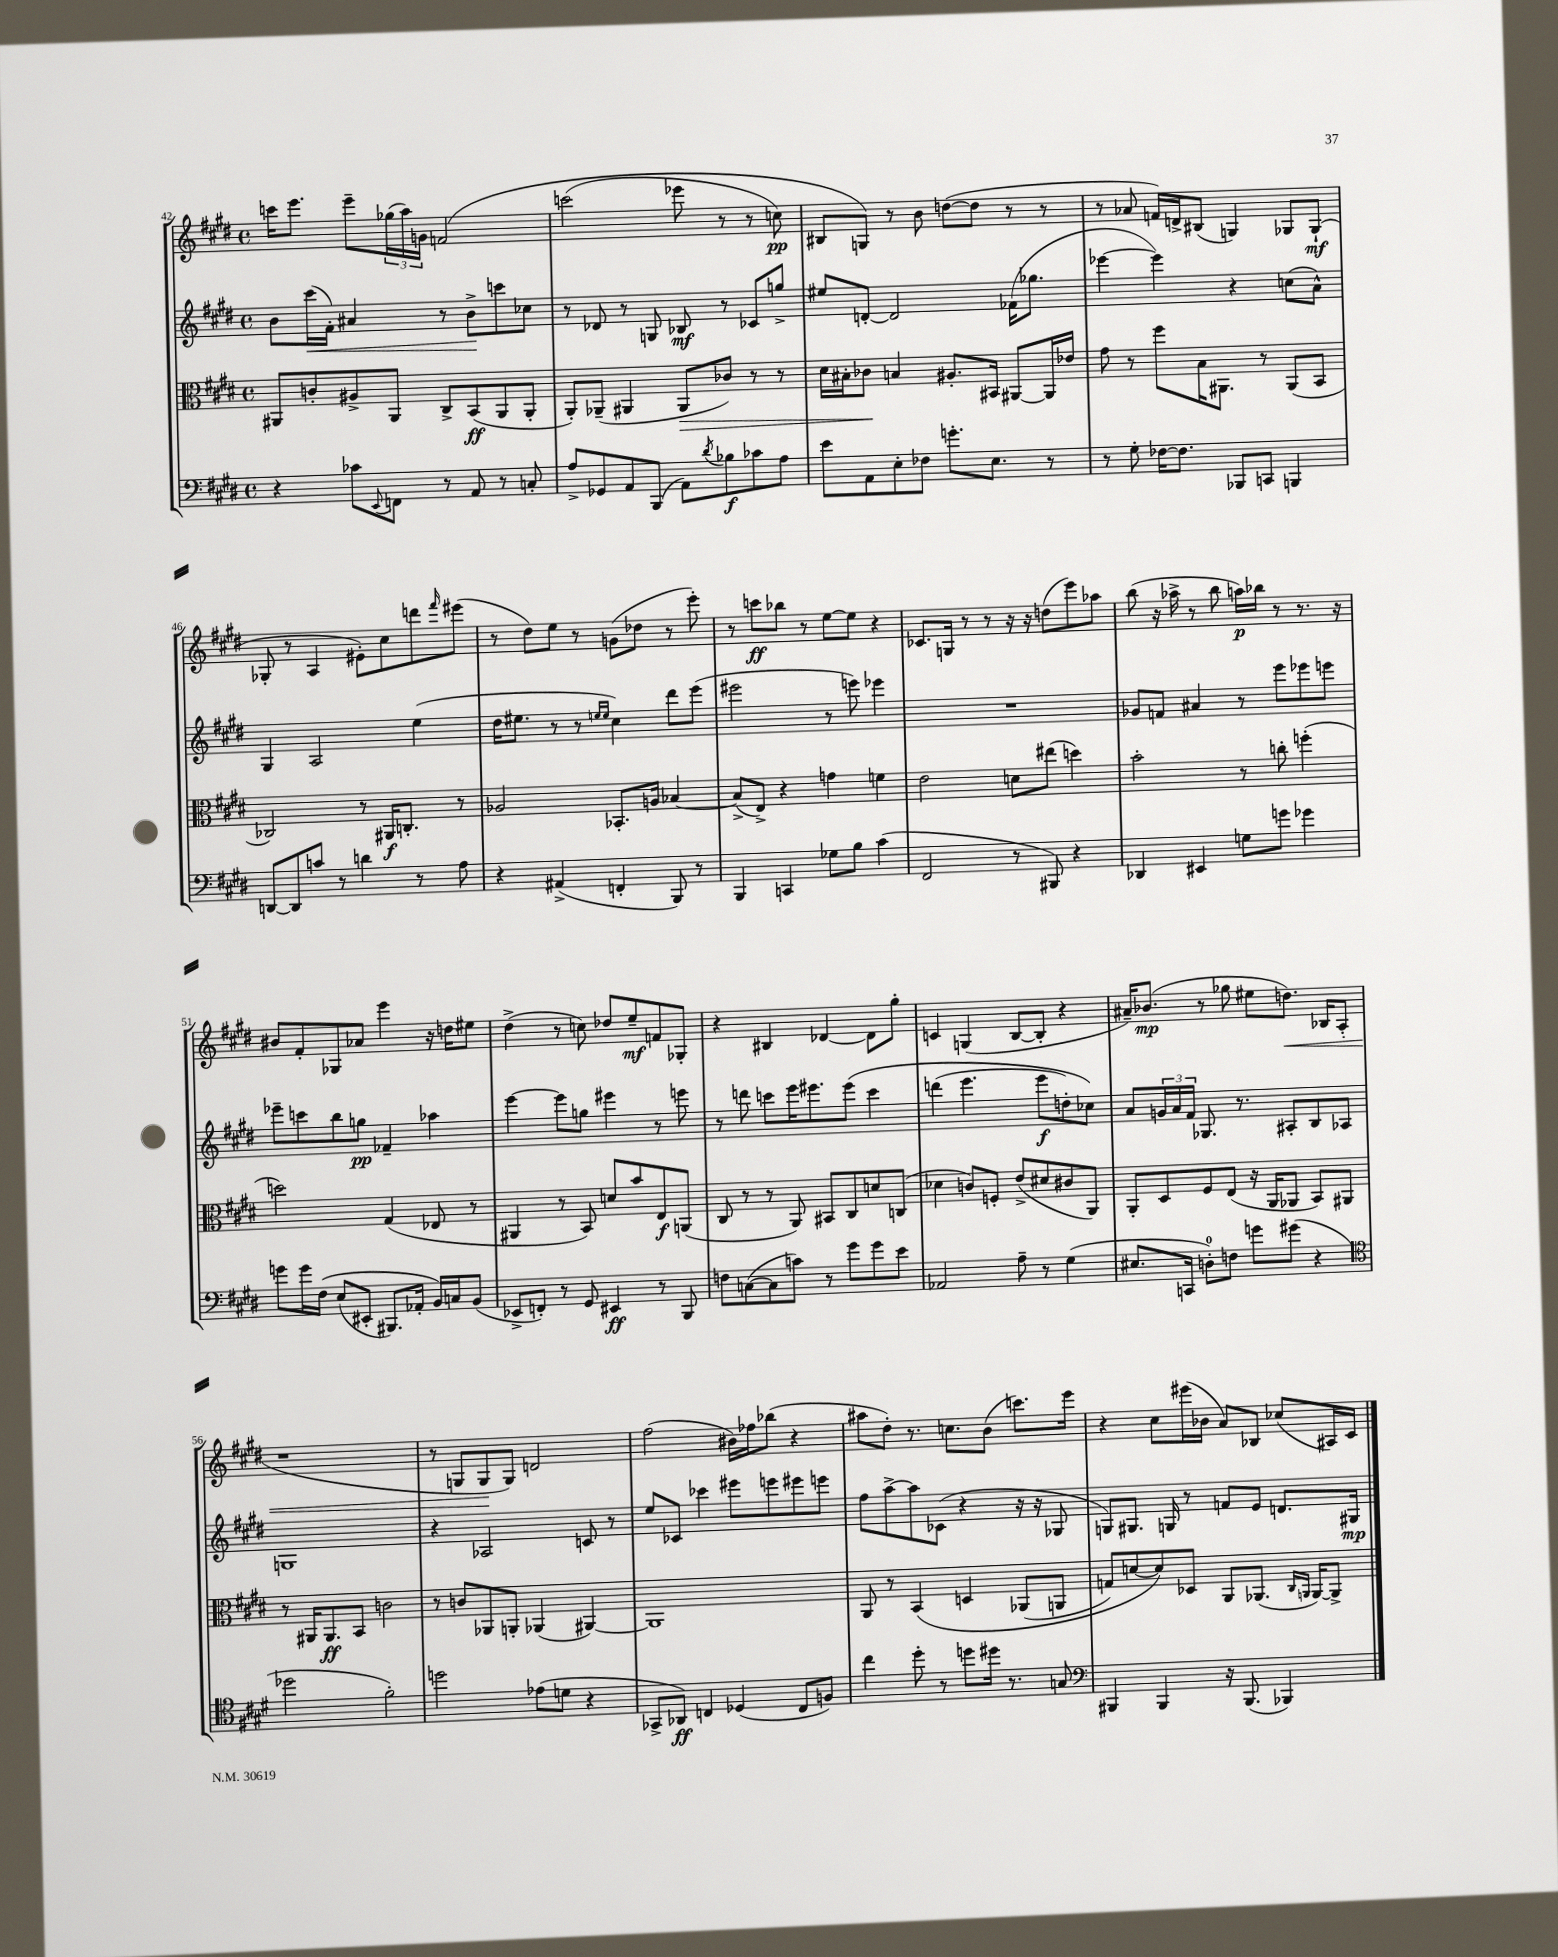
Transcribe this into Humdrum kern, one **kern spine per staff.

**kern	**dynam	**kern	**dynam	**kern	**dynam	**kern	**dynam
*part4	*part4	*part3	*part3	*part2	*part2	*part1	*part1
*staff4	*staff4	*staff3	*staff3	*staff2	*staff2	*staff1	*staff1
*clefF4	*	*clefC3	*	*clefG2	*	*clefG2	*
*k[f#c#g#d#]	*	*k[f#c#g#d#]	*	*k[f#c#g#d#]	*	*k[f#c#g#d#]	*
*M4/4	*	*M4/4	*	*M4/4	*	*M4/4	*
*met(c)	*	*met(c)	*	*met(c)	*	*met(c)	*
=42	=42	=42	=42	=42	=42	=42	=42
4r	.	8AA#X/L	.	8b\L	.	16cccn\KL	.
.	.	.	.	.	.	8.eee\J	.
!	!	!	!	!	!LO:HP:b	!	!
.	.	8cn'/	.	(16ccc#\L	<	.	.
.	.	.	.	16f#'\JJ)	.	.	.
8c-X\L	.	8A#X^/	.	4a#X/	.	8eee~\L	.
8qqEE/	.	.	.	.	.	.	.
8FFn\J	.	8AA#/J	.	.	.	(24gg-X\L	.
.	.	.	.	.	.	24aa\)	.
.	.	.	.	.	.	24gn\JJ	.
8r	.	8C#^/L	.	8r	.	(2fn/	.
8AA/	.	(8BB/	ff	8b^\L	.	.	.
8r	.	8AA#/	.	8cccn\	[	.	.
8Cn'/	.	8AA#'/J	.	8cc-X\J	.	.	.
=43	=43	=43	=43	=43	=43	=43	=43
8A^/L	.	8AA'/L)	.	8r	.	(2cccn\	.
8GG-X/	.	(8AA-X~/J	.	8d-X/	.	.	.
8AA/	.	4AA#X/	.	8r	.	.	.
(8BBB/J	.	.	.	8Gn/	.	.	.
!	!	!	!LO:HP:b	!	!	!	!
8AA\L)	.	8AA#/L	>	8B-X/	mf	8eee-X\	.
8qd#/	.	.	.	.	.	.	.
8B-X\	f	8c-X/J)	.	8r	.	8r	.
8c-X\	.	8r	.	8c-X/L	.	8r	.
8A\J	.	8r	.	8ggn^/J	.	8ccn\)	pp
=44	=44	=44	=44	=44	=44	=44	=44
8e\L	.	16d#\LL	.	8ee#X/L	.	8B#X/L	.
.	.	16B#X'\J	.	.	.	.	.
8AA\	.	8c-X\J	.	[8dn'/J	.	8Gn/J)	.
8E'\	.	4Bn/	]	2d/]	.	8r	.
8F-X\J	.	.	.	.	.	8b\	.
8.gn'\L	.	8.A#X'/L	.	.	.	([8ddn\L	.
.	.	.	.	.	.	8dd\J]	.
8.E\J	.	16BB#X/Jk	.	.	.	.	.
.	.	[8AA#X/L	.	(16f-X\KL	.	8r	.
.	.	.	.	8.gg-X\J	.	.	.
8r	.	16AA#/L]	.	.	.	8r	.
.	.	16e-X/JJ	.	.	.	.	.
=45	=45	=45	=45	=45	=45	=45	=45
8r	.	8g#\	.	[4eee-X\	.	8r	.
8G#'\	.	8r	.	.	.	8a-X/	.
[16F-X\KL	.	8ff#\L	.	4eee-\])	.	16fn/LL)	.
8.F-\J]	.	.	.	.	.	16dn^/J	.
.	.	16B\K	.	.	.	(8B#X/J	.
.	.	8.AA#X\J	.	.	.	.	.
8BBB-X/L	.	.	.	4r	.	4Gn/)	.
8CCn/J	.	8r	.	.	.	.	.
4BBBn/	.	(8AA#/L	.	(8ccn\L	.	8G-X/L	.
.	.	8BB/J	.	8a^^\J)	.	(8G-`/J	mf
!!LO:LB:g=z
=46	=46	=46	=46	=46	=46	=46	=46
[8DDn/L	.	2C-X/)	.	4G#/	.	8G-X'/	.
8DD/]	.	.	.	.	.	8r	.
8cn/J	.	.	.	2A/	.	4A/	.
8r	.	.	.	.	.	.	.
4dn\	.	8r	.	.	.	8e#X'\L)	.
.	.	16AA#X/KL	f	.	.	8cc#\	.
.	.	8.Cn'/J	.	.	.	.	.
8r	.	.	.	(4ee\	.	8dddn\	.
.	.	.	.	.	.	16qqfff#/	.
8A\	.	8r	.	.	.	(8eee#X\J	.
=47	=47	=47	=47	=47	=47	=47	=47
4r	.	2A-X/	.	16dd#\KL	.	8r	.
.	.	.	.	8.ee#X\J	.	.	.
.	.	.	.	.	.	8dd#\L)	.
(4AA#X^/	.	.	.	8r	.	8ee\J	.
.	.	.	.	8r	.	8r	.
.	.	.	.	16qqeen/LL	.	.	.
.	.	.	.	16qqee/JJ	.	.	.
4FFn'/	.	8.BB-X'/L	.	4cc#\)	.	(8gn\L	.
.	.	.	.	.	.	8dd-X\J	.
.	.	16An/Jk	.	.	.	.	.
8BBB/)	.	[4B-X/	.	8ddd#\L	.	8r	.
8r	.	.	.	(8eee\J	.	8eee'\)	.
=48	=48	=48	=48	=48	=48	=48	=48
4BBB/	.	(8B-^/L]	.	2eee#X\	.	8r	.
.	.	8E^/J)	.	.	.	8cccn\L	ff
4CCn/	.	4r	.	.	.	8bb-X\J	.
.	.	.	.	.	.	8r	.
8G-X\L	.	4gn\	.	8r	.	[8ee\L	.
8B\J	.	.	.	8eeen\)	.	8ee\J]	.
(4c#\	.	4fn\	.	4eee-X\	.	4r	.
=49	=49	=49	=49	=49	=49	=49	=49
2FF#/	.	2e\	.	1r	.	8.c-X/L	.
.	.	.	.	.	.	16Gn/Jk	.
.	.	.	.	.	.	8r	.
.	.	.	.	.	.	8r	.
8r	.	8dn\L	.	.	.	16r	.
.	.	.	.	.	.	16r	.
8BBB#X/)	.	(8ee#X\J	.	.	.	(8ddn\L	.
4r	.	4ddn\)	.	.	.	8eee\)	.
.	.	.	.	.	.	8aa-X\J	.
=50	=50	=50	=50	=50	=50	=50	=50
4DD-X/	.	2b'\	.	8g-X/L	.	(8bb\	.
.	.	.	.	8fn/J	.	16r	.
.	.	.	.	.	.	16aa-X^\	.
4EE#X/	.	.	.	4a#X/	.	8r	.
.	.	.	.	.	.	8bb\	.
8Gn\L	.	8r	.	8r	.	16aan\LL)	p
.	.	.	.	.	.	16bb-X\JJ	.
8gn\J	.	8ccn'\	.	8eee\L	.	8r	.
4g-X\	.	(4ffn'\	.	8eee-X\	.	8.r	.
.	.	.	.	8eeen\J	.	.	.
.	.	.	.	.	.	16r	.
!!LO:LB:g=z
=51	=51	=51	=51	=51	=51	=51	=51
8gn\L	.	2ddn\)	.	8eee-X~\L	.	8b#X/L	.
16g\L	.	.	.	8cccn\	.	8f#'/	.
(16F#\JJ	.	.	.	.	.	.	.
(8E/L	.	.	.	8bb\	.	8G-X/	.
8EE#X'/J	.	.	.	8ggn\J	pp	8a-X/J	.
8.BBB#X/L)	.	(4G#/	.	4f-X~/	.	4eee\	.
16AA-X'/Jk	.	.	.	.	.	.	.
16BB/LL)	.	8E-X/	.	4aa-X\	.	16r	.
16Cn/J	.	.	.	.	.	16ddn\KL	.
(8BB/J	.	8r	.	.	.	8ee#X\J	.
=52	=52	=52	=52	=52	=52	=52	=52
8EE-X^/L	.	4AA#X/	.	[4eee\	.	(4dd#^\	.
8FFn'/J)	.	.	.	.	.	.	.
8r	.	8r	.	8eee\L]	.	8r	.
8GG#/	.	8BB/)	.	8ggn\J	.	8ccn\)	.
4EE#X/	ff	8dn/L	.	4eee#X\	.	8dd-X/L	.
.	.	8b/	.	.	.	8ee~/	mf
8r	.	8E/	f	8r	.	8fn/	.
8BBB/	.	(8AAn/J	.	8eeen\	.	8G-X'/J	.
=53	=53	=53	=53	=53	=53	=53	=53
8Fn\L	.	8C#/	.	8r	.	4r	.
([8Cn\	.	8r	.	8dddn\	.	.	.
8C\]	.	8r	.	8cccn\L	.	4B#X/	.
8cn\J)	.	8AA/)	.	16eee\K	.	.	.
.	.	.	.	8.eee#X\	.	.	.
8r	.	8BB#X/L	.	.	.	[4d-X/	.
8g#\L	.	8C#/	.	(8eee#\J	.	.	.
8g#\	.	8dn/	.	4ccc\	.	8d-\L]	.
8e\J	.	(8Cn/J	.	.	.	8gg#'\J	.
=54	=54	=54	=54	=54	=54	=54	=54
2AA-X/	.	4d-X\	.	(4dddn\	.	4cn/	.
.	.	8cn/L)	.	4.eee\	.	(4Gn/	.
.	.	8Fn'/J	.	.	.	.	.
8A~\	.	(8e^/L	.	.	.	[8B/L	.
8r	.	8d#X/	.	8eee\L	f	8B'/J]	.
(4G#\	.	8c#X/	.	8ddn'\)	.	4r	.
.	.	8AA/J)	.	8cc-X\J)	.	.	.
=55	=55	=55	=55	=55	=55	=55	=55
8.E#X/L	.	8AA'/L	.	8a/L	.	16a#X~/KL)	.
.	.	.	.	.	.	(8.b-X/J	mp
.	.	8D#/	.	24gn/L	.	.	.
.	.	.	.	24a/	.	.	.
16CCn/Jk	.	.	.	.	.	.	.
.	.	.	.	24f#/JJ	.	.	.
8Dn'\L)	.	8F#/	.	8.G-X/	.	8r	.
8Fn\J	.	(8E/J	.	.	.	8gg-X\	.
.	.	.	.	8.r	.	.	.
8gn\L	.	16r	.	.	.	8ee#X\L	.
.	.	16AA/KL	.	.	.	.	.
!	!	!	!	!	!	!	!LO:HP:b
(8g#X\J	.	8AA-X/J	.	8A#X'/L	.	8.ddn\J)	<
4r	.	8BB/L)	.	8B/	.	.	.
.	.	.	.	.	.	16B-X/KL	.
.	.	8AA#X/J	.	8A-X/J	.	(8A'/J	.
!!LO:LB:g=z
=56	=56	=56	=56	=56	=56	=56	=56
*clefC4	*	*	*	*	*	*	*
2dd-X\	.	8r	.	1Gn	.	1r	.
.	.	16AA#X/KL	.	.	.	.	.
.	.	8.AA#/	ff	.	.	.	.
.	.	8BB/J	.	.	.	.	.
2f#'\)	.	2cn\	.	.	.	.	.
=57	=57	=57	=57	=57	=57	=57	=57
2ddn\	.	8r	.	4r	.	8r	.
.	.	8cn/L	.	.	.	8Gn/L	.
.	.	8AA-X/	.	2A-X/	.	8G/	.
.	.	8AAn'/J	.	.	.	8G/J)	[
(8e-X\L	.	(4AA-X/	.	.	.	2dn/	.
8dn\J	.	.	.	.	.	.	.
4r	.	[4AA#X/)	.	8cn/	.	.	.
.	.	.	.	8r	.	.	.
=58	=58	=58	=58	=58	=58	=58	=58
8GG-X^/L	.	1AA#]	.	8ee/L	.	(2ff#\	.
8AA-X/J)	ff	.	.	8c-X/J	.	.	.
4Cn/	.	.	.	4ccc-X\	.	.	.
(4D-X/	.	.	.	8eee#X\L	.	16b#X\LL)	.
.	.	.	.	.	.	16ff-X\J	.
.	.	.	.	8eeen\	.	(8bb-X\J	.
8C/L	.	.	.	8eee#X\	.	4r	.
8Fn/J)	.	.	.	8eeen\J	.	.	.
=59	=59	=59	=59	=59	=59	=59	=59
4cc#\	.	8AA/	.	8ff#\L	.	8aa#X\L	.
.	.	8r	.	[8aa^\	.	8dd#'\J)	.
8dd#'\	.	(4BB/	.	8aa\]	.	8.r	.
8r	.	.	.	(8c-X\J	.	.	.
.	.	.	.	.	.	8.ccn\L	.
8ddn\L	.	4Dn/	.	4r	.	.	.
16dd#X\Jk	.	.	.	.	.	(8b\J	.
8.r	.	.	.	.	.	.	.
.	.	(8AA-X/L	.	16r	.	8.cccn\L)	.
.	.	.	.	16r	.	.	.
8Gn/	.	8AAn/J	.	8G-X/	.	.	.
.	.	.	.	.	.	16eee\Jk	.
=60	=60	=60	=60	=60	=60	=60	=60
*clefF4	*	*	*	*	*	*	*
4BBB#X/	.	8Gn/L)	.	8Gn/L)	.	4r	.
.	.	[8dn/	.	8.G#X/J	.	.	.
4BBB#/	.	8d/])	.	.	.	8cc#\L	.
.	.	.	.	16Gn/	.	.	.
.	.	8D-X/J	.	8r	.	(16eee#X\L	.
.	.	.	.	.	.	16b-X\JJ	.
16r	.	8AA/L	.	8fn/L	.	8a/L)	.
(8.BBB#/	.	.	.	.	.	.	.
.	.	(8.AA-X/J	.	8e/J	.	8B-X/J	.
4BBB-X/)	.	.	.	8.dn/L	.	(8cc-X/L	.
.	.	16qqC#/LL	.	.	.	.	.
.	.	16qqAAn/JJ	.	.	.	.	.
.	.	[16AA/KL)	.	.	.	.	.
.	.	8AA^/J]	.	.	.	16A#X/L)	.
.	.	.	.	16G#X/Jk	mp	16c#/JJ	.
==	==	==	==	==	==	==	==
*-	*-	*-	*-	*-	*-	*-	*-
